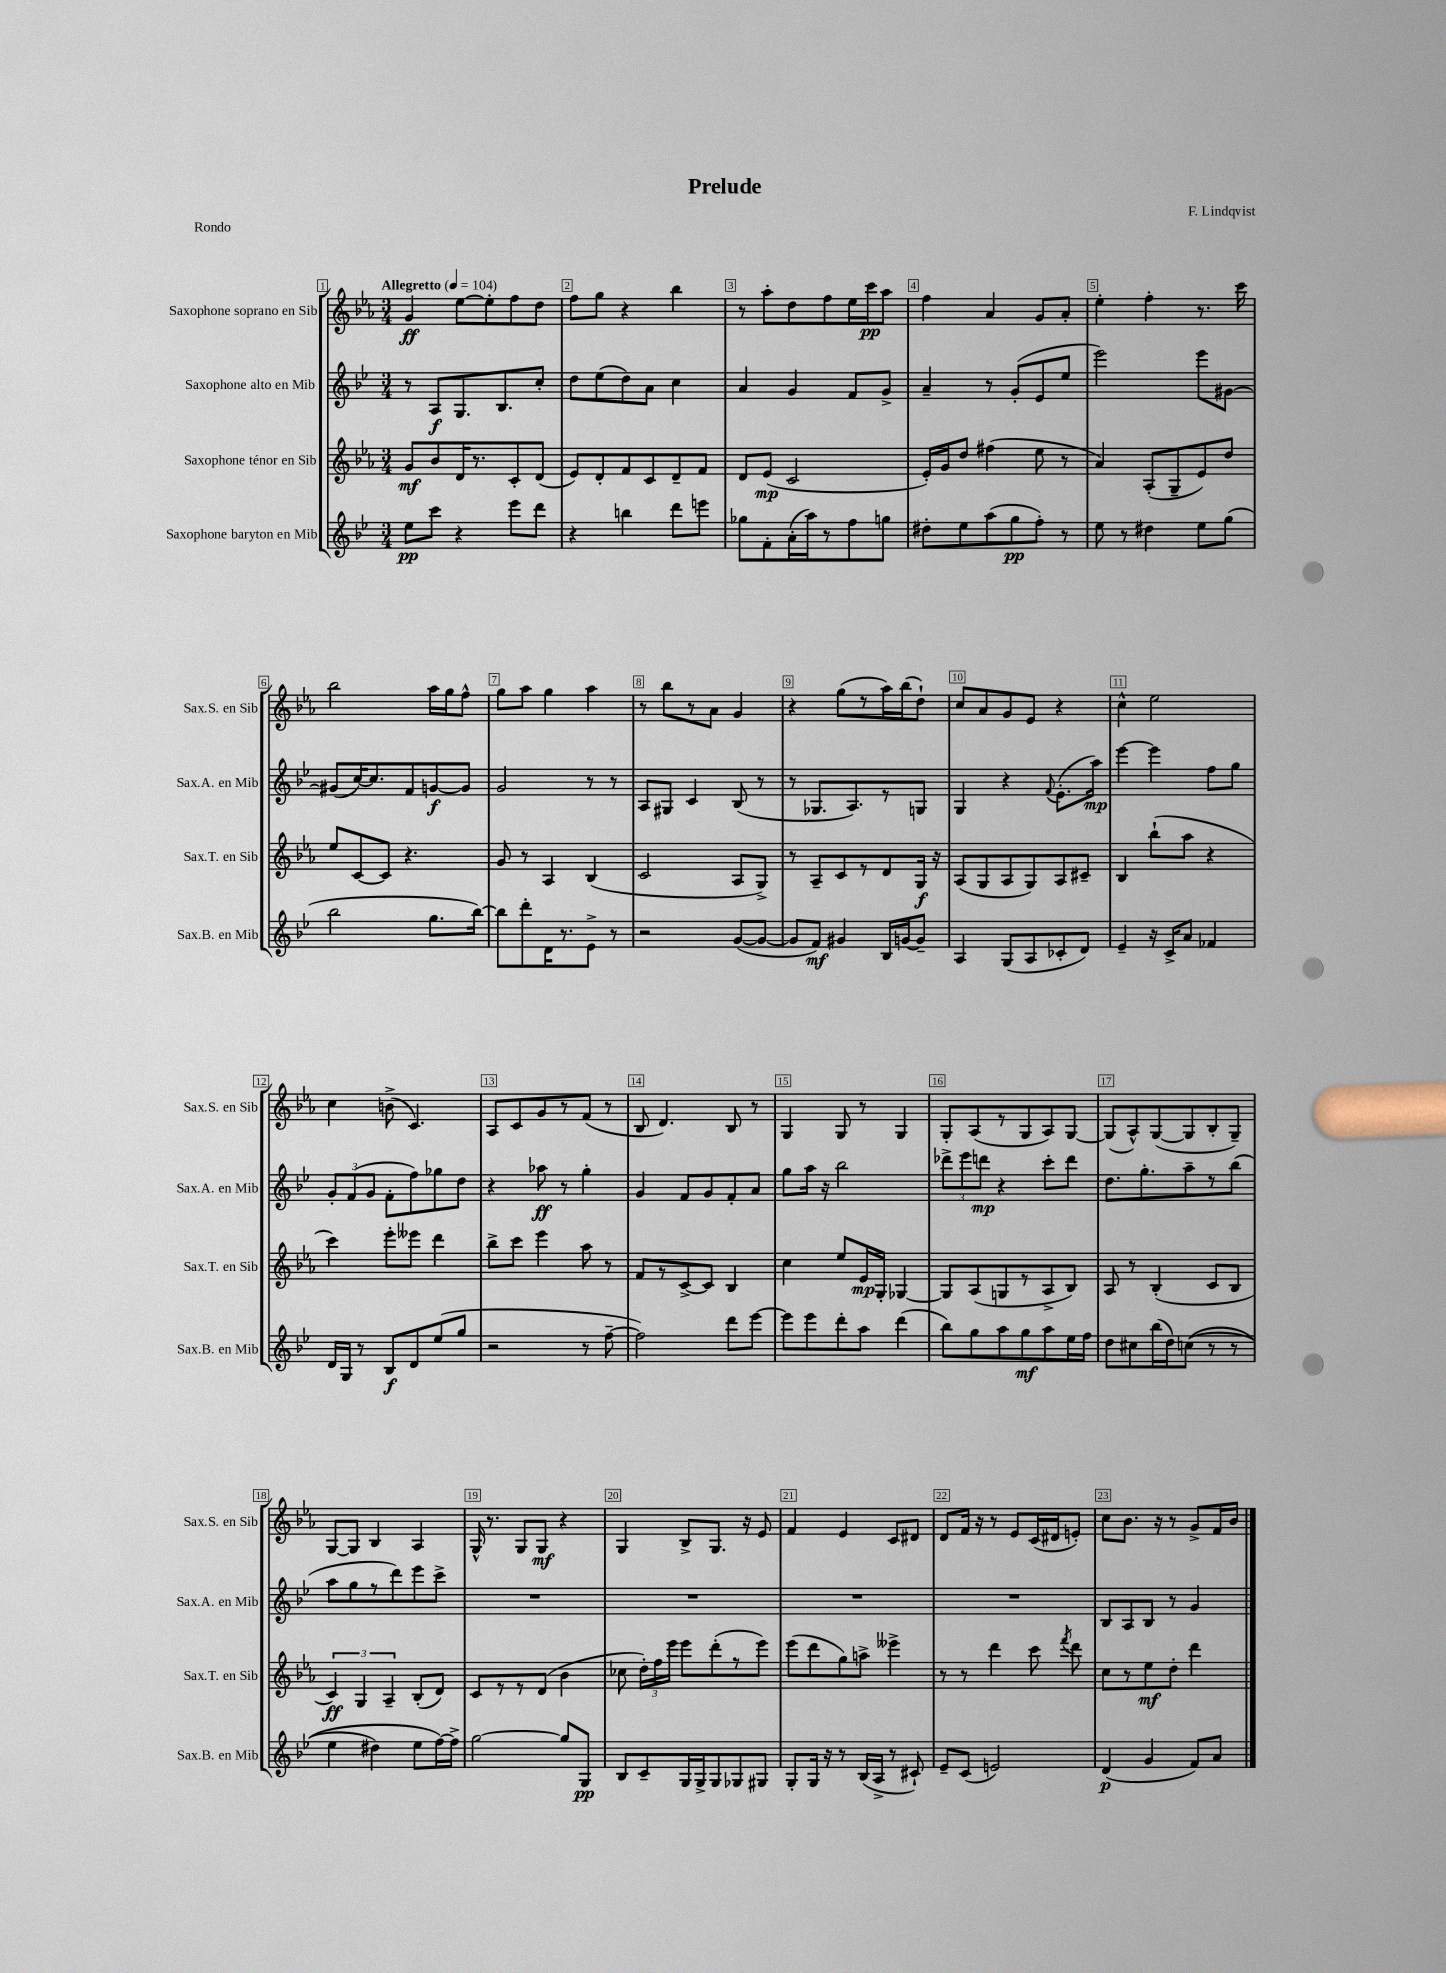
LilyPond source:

\header { title = "Prelude" composer = "F. Lindqvist" piece = "Rondo" }
<<
\new StaffGroup <<
\new Staff = "s0" \with { instrumentName = "Saxophone soprano en Sib" shortInstrumentName = "Sax.S. en Sib" } {
    \clef treble \key ees \major \numericTimeSignature \time 3/4 \tempo "Allegretto" 4 = 104
    \autoBeamOff g'4\ff ees''8[~ ees''8-. f''8 d''8] |
    f''8[ g''8] r4 bes''4 |
    r8 aes''8[-. d''8 f''8 ees''16 c'''16\pp aes''8] |
    f''4 aes'4 g'8[ aes'8]-. |
    ees''4-. f''4-. r8. c'''16 |
    bes''2 aes''16[ g''16 f''8]-^ |
    g''8[ aes''8] g''4 aes''4 |
    r8 bes''8[ r8 aes'8] g'4 |
    r4 g''8[( r8 aes''16) bes''16( d''8]-!) |
    c''8[ aes'8 g'8 ees'8] r4 |
    c''4-^ ees''2 |
    c''4 b'8->( c'4.) |
    aes8[ c'8 g'8 r8 f'8]( r8 |
    bes8 d'4.) bes8 r8 |
    g4 g8 r8 g4 |
    g8[-. aes8( r8 g8 aes8) g8]~ |
    g8[( aes8-^) g8~( g8 bes8-. g8]--) |
    g8[~ g8] bes4 aes4 |
    g16-^ r8. g8[ g8]\mf r4 |
    g4 bes8[-> g8.] r16 ees'8 |
    f'4 ees'4 c'8[ dis'8] |
    d'8[ f'16] r16 r8 ees'8[ c'16( dis'16 e'8]-.) |
    c''8[ bes'8.] r16 r8 g'8[-> f'16 bes'16] \bar "|." |
}
\new Staff = "s1" \with { instrumentName = "Saxophone alto en Mib" shortInstrumentName = "Sax.A. en Mib" } {
    \clef treble \key bes \major \numericTimeSignature \time 3/4
    \autoBeamOff r8 a8[\f g8. bes8. c''8]-. |
    d''8[ ees''8( d''8) a'8] c''4 |
    a'4 g'4 f'8[ g'8]-> |
    a'4-- r8 g'8[-.( ees'8 ees''8] |
    ees'''2) ees'''8[ gis'8]~ |
    gis'8[( c''16~) c''8. f'8 g'8~\f g'8] |
    g'2 r8 r8 |
    a8[ gis8] c'4 bes8( r8 |
    r8 ges8.[ a8.) r8 g8] |
    g4 r4 \appoggiatura { f'8 } ees'8.[-.( a''16]\mp) |
    ees'''4~ ees'''4 f''8[ g''8] |
    \tuplet 3/2 { g'8[-. f'8( g'8] } f'8[-. f''8) ges''8 d''8] |
    r4 aes''8\ff r8 g''4-. |
    g'4 f'8[ g'8 f'8-. a'8] |
    g''8[ a''16] r16 bes''2 |
    \tuplet 3/2 { des'''8[-> ees'''8 d'''8]\mp } r4 c'''8[-. d'''8] |
    d''8.[ g''8.-. a''8-- r8 bes''8]( |
    a''8[ g''8 r8 d'''8) ees'''8 c'''8]-> |
    R2. |
    R2. |
    R2. |
    R2. |
    bes8[ a8 bes8] r8 g'4 \bar "|." |
}
\new Staff = "s2" \with { instrumentName = "Saxophone ténor en Sib" shortInstrumentName = "Sax.T. en Sib" } {
    \clef treble \key ees \major \numericTimeSignature \time 3/4
    \autoBeamOff g'8[\mf bes'8 d'16 r8. c'8-. d'8]( |
    ees'8[) d'8-. f'8 c'8 d'8-- f'8] |
    d'8[ ees'8]\mp( c'2 |
    ees'16[-.) g'16 d''8] fis''4( ees''8 r8 |
    aes'4) aes8[-.( g8-- ees'8) d''8] |
    ees''8[ c'8~ c'8] r4. |
    g'8 r8 aes4 bes4( |
    c'2 aes8[ g8]->) |
    r8 aes8[-- c'8 r8 d'8 g16]\f r16 |
    aes8[( g8 aes8 g8) aes8 cis'8]-- |
    bes4 bes''8[-!( aes''8] r4 |
    c'''4) ees'''8[-. eeses'''8] d'''4 |
    bes''8[-> c'''8] ees'''4 aes''8 r8 |
    f'8[ r8 c'8~-> c'8] bes4 |
    c''4 ees''8[ ees'16\mp g16]-. ges4~ |
    ges8[ aes8( g8 r8 aes8-> bes8]) |
    aes8 r8 bes4-.( c'8[ bes8] |
    \tuplet 3/2 { c'4\ff) g4 aes4-- } bes8[-.( d'8]) |
    c'8[ r8 r8 d'8]( bes'4 |
    ces''8 \tuplet 3/2 { d''16[-.) f''16 ees'''16] } ees'''8[ d'''8-.( r8 ees'''8]) |
    ees'''8[( d'''8 g''8) a''8]-> eeses'''4-> |
    r8 r8 d'''4 c'''8 \acciaccatura { f'''8 } d'''8 |
    c''8[ r8 ees''8\mf d''8]-. d'''4 \bar "|." |
}
\new Staff = "s3" \with { instrumentName = "Saxophone baryton en Mib" shortInstrumentName = "Sax.B. en Mib" } {
    \clef treble \key bes \major \numericTimeSignature \time 3/4
    \autoBeamOff ees''8[\pp c'''8] r4 ees'''8[ d'''8] |
    r4 b''4 d'''8[ e'''8] |
    ges''8[ f'8-. a'16-.( a''16) r8 f''8 g''8] |
    dis''8[-. ees''8 a''8( g''8\pp f''8]-.) r8 |
    ees''8 r8 dis''4 ees''8[ g''8]( |
    bes''2 g''8.[ bes''16]~) |
    bes''8[ d'''8-. d'16 r8. ees'8]-> r8 |
    r2 g'8[~( g'8]~ |
    g'8[ f'8]\mf) gis'4 bes16[ g'16~ g'8]-- |
    a4 g8[( a8 ces'8-. d'8]) |
    ees'4-- r16 c'16[-> a'8] fes'4 |
    d'16[ g16] r8 bes8[\f d'8 ees''8( g''8] |
    r2 r8 f''8~-- |
    f''2) d'''8[ ees'''8]~ |
    ees'''8[ ees'''8 d'''8-. a''8] d'''4( |
    bes''8[) g''8 a''8 g''8\mf a''8 ees''16 f''16] |
    d''8[ cis''8 bes''16( d''16) c''8](\( r8 r8 |
    ees''4 dis''4) ees''8[ f''16~\) f''16]-> |
    g''2~ g''8[ g8]\pp |
    bes8[ c'8-- g16 g16-> g8 ges8 gis8] |
    g8[-. g16] r16 r8 bes16[( a16]-> r8 cis'8-!) |
    ees'8[-- c'8]( e'2) |
    d'4\p( g'4 f'8[) a'8] \bar "|." |
}
>>
>>
\layout { \context { \Score \override BarNumber.break-visibility = ##(#f #t #t) barNumberVisibility = #all-bar-numbers-visible \override BarNumber.stencil = #(make-stencil-boxer 0.1 0.3 ly:text-interface::print) } }
